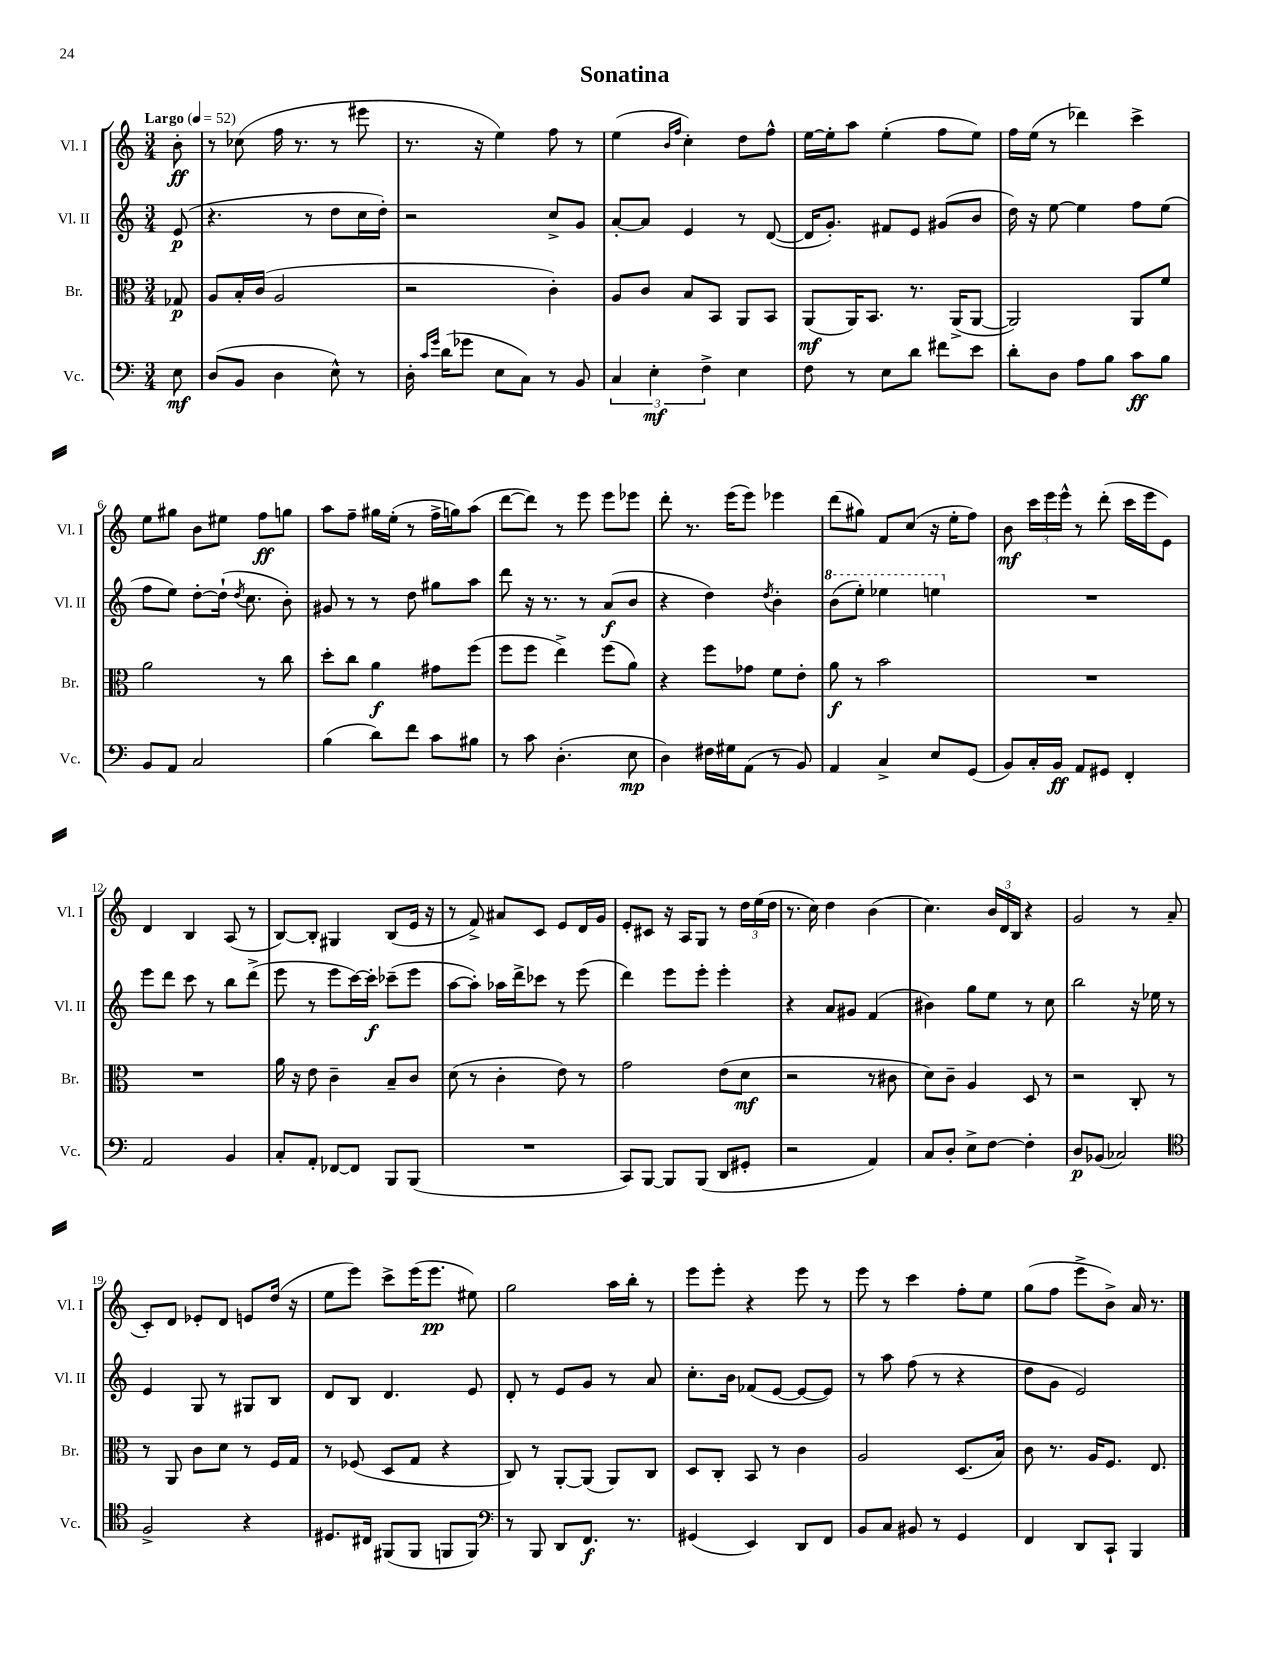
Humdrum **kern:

**kern	**kern	**kern	**kern
*staff4	*staff3	*staff2	*staff1
*clefF4	*clefC3	*clefG2	*clefG2
*k[]	*k[]	*k[]	*k[]
*M3/4	*M3/4	*M3/4	*M3/4
*MM52	*MM52	*MM52	*MM52
8E\	8G-/	(8e/	8b'\
=	=	=	=
(8D/L	8A/L	4.r	8r
8BB/J	16B'/L	.	(8cc-\
.	(16c/JJ	.	.
4D\	2A/	.	16ff\
.	.	.	8.r
.	.	8r	.
8E^^\)	.	8dd\L	8r
8r	.	16cc\L	8eee#\
.	.	16dd'\JJ)	.
=	=	=	=
16D'\	2r	2r	8.r
16qqc/LL	.	.	.
16qqg/JJ	.	.	.
(16d\LK	.	.	.
8g-\J	.	.	.
.	.	.	16r
8E\L	.	.	4ee\)
8C\J)	.	.	.
8r	4c'\)	8cc^/L	8ff\
8BB/	.	8g/J	8r
=	=	=	=
6C/	8A/L	[8a'/L	(4ee\
.	8c/J	8a/]J	.
6E'\	.	.	.
.	.	.	16qqb/LL
.	.	.	16qqff/JJ
.	8B/L	4e/	4cc'\)
6F^\	.	.	.
.	8BB/J	.	.
4E\	8AA/L	8r	8dd\L
.	8BB/J	([8d/	8ff^^\J
=	=	=	=
8F\	(8AA/L	16d/]LK	[16ee\LL
.	.	8.g'/J)	16ee'\]J
8r	16AA/K)	.	8aa\J
.	8.BB/J	.	.
8E\L	.	8f#/L	(4ee'\
8d\J	8.r	8e/J	.
8f#\L	.	(8g#/L	8ff\L
.	(16AA^/LK	.	.
8e\J	[8AA/J	8b/J	8ee\J)
=	=	=	=
8d'\L	2AA/])	16dd\)	16ff\LL
.	.	16r	(16ee\JJ
8D\J	.	[8ee\	8r
8A\L	.	4ee\]	4ddd-\)
8B\J	.	.	.
8c\L	8AA/L	8ff\L	4ccc^\
8B\J	8f/J	(8ee\J	.
=	=	=	=
8BB/L	2a\	8ff\L	8ee\L
8AA/J	.	8ee\J)	8gg#\J
2C/	.	[8dd'\L	8b\L
.	.	(16dd`\]Jk	8ee#\J
.	.	8qdd/	.
.	.	8.cc\	.
.	8r	.	8ff\L
.	8cc\	8b'\)	8gg\J
=	=	=	=
(4B\	8dd'\L	8g#/	8aa\L
.	8cc\J	8r	8ff~\J
8d\L)	4a\	8r	16gg#\LL
.	.	.	(16ee'\JJ
8f\J	.	8dd\	8r
8c\L	8g#\L	8gg#\L	16ff^\LL
.	.	.	16gg\J)
8B#\J	(8ff\J	8aa\J	(8aa\J
=	=	=	=
8r	8ff\L	8ddd\	[8ddd\L
8c\	8ff\J	16r	8ddd\]J)
.	.	8.r	.
(4.D'\	4ee^\)	.	8r
.	.	8r	8eee\
.	(8ff\L	(8a/L	8eee\L
8E\	8a\J)	8b/J	8eee-\J
=	=	=	=
4D\)	4r	4r	8ddd'\
.	.	.	8.r
16F#\LL	8ff\L	4dd\)	.
16G#\J	.	.	(16eee\LK
(8AA\J	8g-\J	.	8eee\J)
.	.	8qdd/	.
8r	8f\L	4b'\	4eee-\
8BB/)	8e'\J	.	.
=	=	=	=
4AA/	8a\	(8bb\L	(8ddd\L
.	8r	8eee'\J)	8gg#\J)
4C^/	2b\	4eee-\	8f/L
.	.	.	(8cc/J
8E/L	.	4eee\	16r
.	.	.	16ee'\LK
(8GG/J	.	.	8ff\J)
=	=	=	=
8BB/L)	2.r	2.r	8b\
16C'/L	.	.	24ccc\LL
.	.	.	24eee\
16BB/JJ	.	.	.
.	.	.	24eee^^\JJ
8AA/L	.	.	8r
8GG#/J	.	.	(8ddd'\
4FF'/	.	.	16ccc\LL
.	.	.	16eee\J
.	.	.	8e\J)
=	=	=	=
2AA/	2.r	8eee\L	4d/
.	.	8ddd\J	.
.	.	8ccc\	4B/
.	.	8r	.
4BB/	.	8bb\L	(8A/
.	.	(8ddd^\J	8r
=	=	=	=
8C'/L	16a\	8eee\	[8B/L)
.	16r	.	.
8AA'/J	8e\	8r	8B'/]J
[8FF-/L	4c~\	8eee\L	4G#/
8FF-/]J	.	[16ccc\L)	.
.	.	16ccc'\]JJ	.
8BBB/L	8B~/L	(8ccc-~\L	(8B/L
(8BBB/J	8c/J	8eee\J	16e/Jk
.	.	.	16r
=	=	=	=
2.r	(8d\	[8aa\L	8r
.	8r	8aa'\]J)	8f^/)
.	4c'\	16aa-\LL	8a#/L
.	.	16ddd^\J	.
.	.	8ccc-\J	8c/J
.	8e\)	8r	8e/L
.	8r	(8eee\	16d/L
.	.	.	16g/JJ
=	=	=	=
8CC/L)	2g\	4ddd\)	8e'/L
[8BBB/J	.	.	8c#/J
8BBB/]L	.	8eee\L	16r
.	.	.	16A/LK
(8BBB/J	.	8eee'\J	8G/J
8DD/L	(8e\L	4eee'\	8r
8GG#'/J	8d\J	.	24dd\LL
.	.	.	(24ee\
.	.	.	24dd\JJ
=	=	=	=
2r	2r	4r	8.r
.	.	.	16cc\)
.	.	8a/L	4dd\
.	.	8g#/J	.
4AA/)	8r	(4f/	(4b\
.	8c#\	.	.
=	=	=	=
8C/L	8d\L)	4b#\)	4.cc\)
8D'/J	8c~\J	.	.
8E^\L	4A/	8gg\L	.
[8F\J	.	8ee\J	24b/LL
.	.	.	24d/
.	.	.	24B/JJ
4F'\]	8D/	8r	4r
.	8r	8cc\	.
=	=	=	=
8D/L	2r	2bb\	2g/
(8BB-/J	.	.	.
2C-/)	.	.	.
.	8C'/	16r	8r
.	.	16ee-\	.
.	8r	8r	(8a/
=	=	=	=
*clefC4	*	*	*
2F^/	8r	4e/	8c'/L)
.	8AA/	.	8d/J
.	8c\L	8G/	8e-'/L
.	8d\J	8r	8d/J
4r	8r	8G#/L	8e/L
.	16F/LL	8B/J	(16dd/Jk
.	16G/JJ	.	16r
=	=	=	=
8.D#/L	8r	8d/L	8ee\L
.	(8F-/	8B/J	8eee\J)
16C#/Jk	.	.	.
(8FF#/L	8D/L	4.d/	8ccc^\L
8FF#/J	8G/J	.	(16eee\K
.	.	.	8.eee\J
8FF/L	4r	.	.
8FF/J)	.	8e/	8ee#\)
=	=	=	=
*clefF4	*	*	*
8r	8C/)	8d'/	2gg\
8BBB/	8r	8r	.
8DD/L	[8AA'/L	8e/L	.
8.FF/J	(8AA/]J	8g/J	.
.	8AA/L)	8r	16aa\LL
8.r	.	.	16bb'\JJ
.	8C/J	8a/	8r
=	=	=	=
(4GG#/	8D/L	8.cc'\L	8eee\L
.	8C'/J	.	8eee'\J
.	.	16b\Jk	.
4EE/)	8BB/	(8f-/L	4r
.	8r	[8e/J	.
8DD/L	4c\	8e/_L	8eee\
8FF/J	.	8e/]J)	8r
=	=	=	=
8BB/L	2A/	8r	8eee\
8C/J	.	8aa\	8r
8BB#/	.	(8ff\	4ccc\
8r	.	8r	.
4GG/	(8.D/L	4r	8ff'\L
.	.	.	8ee\J
.	16B/Jk)	.	.
=	=	=	=
4FF/	8c\	8dd\L	(8gg\L
.	8.r	8g\J	8ff\J
8DD/L	.	2e/)	8eee^\L
.	16A/LK	.	.
8CC`/J	8.F/J	.	8b^\J)
4BBB/	.	.	16a/
.	8.E/	.	8.r
==	==	==	==
*-	*-	*-	*-
